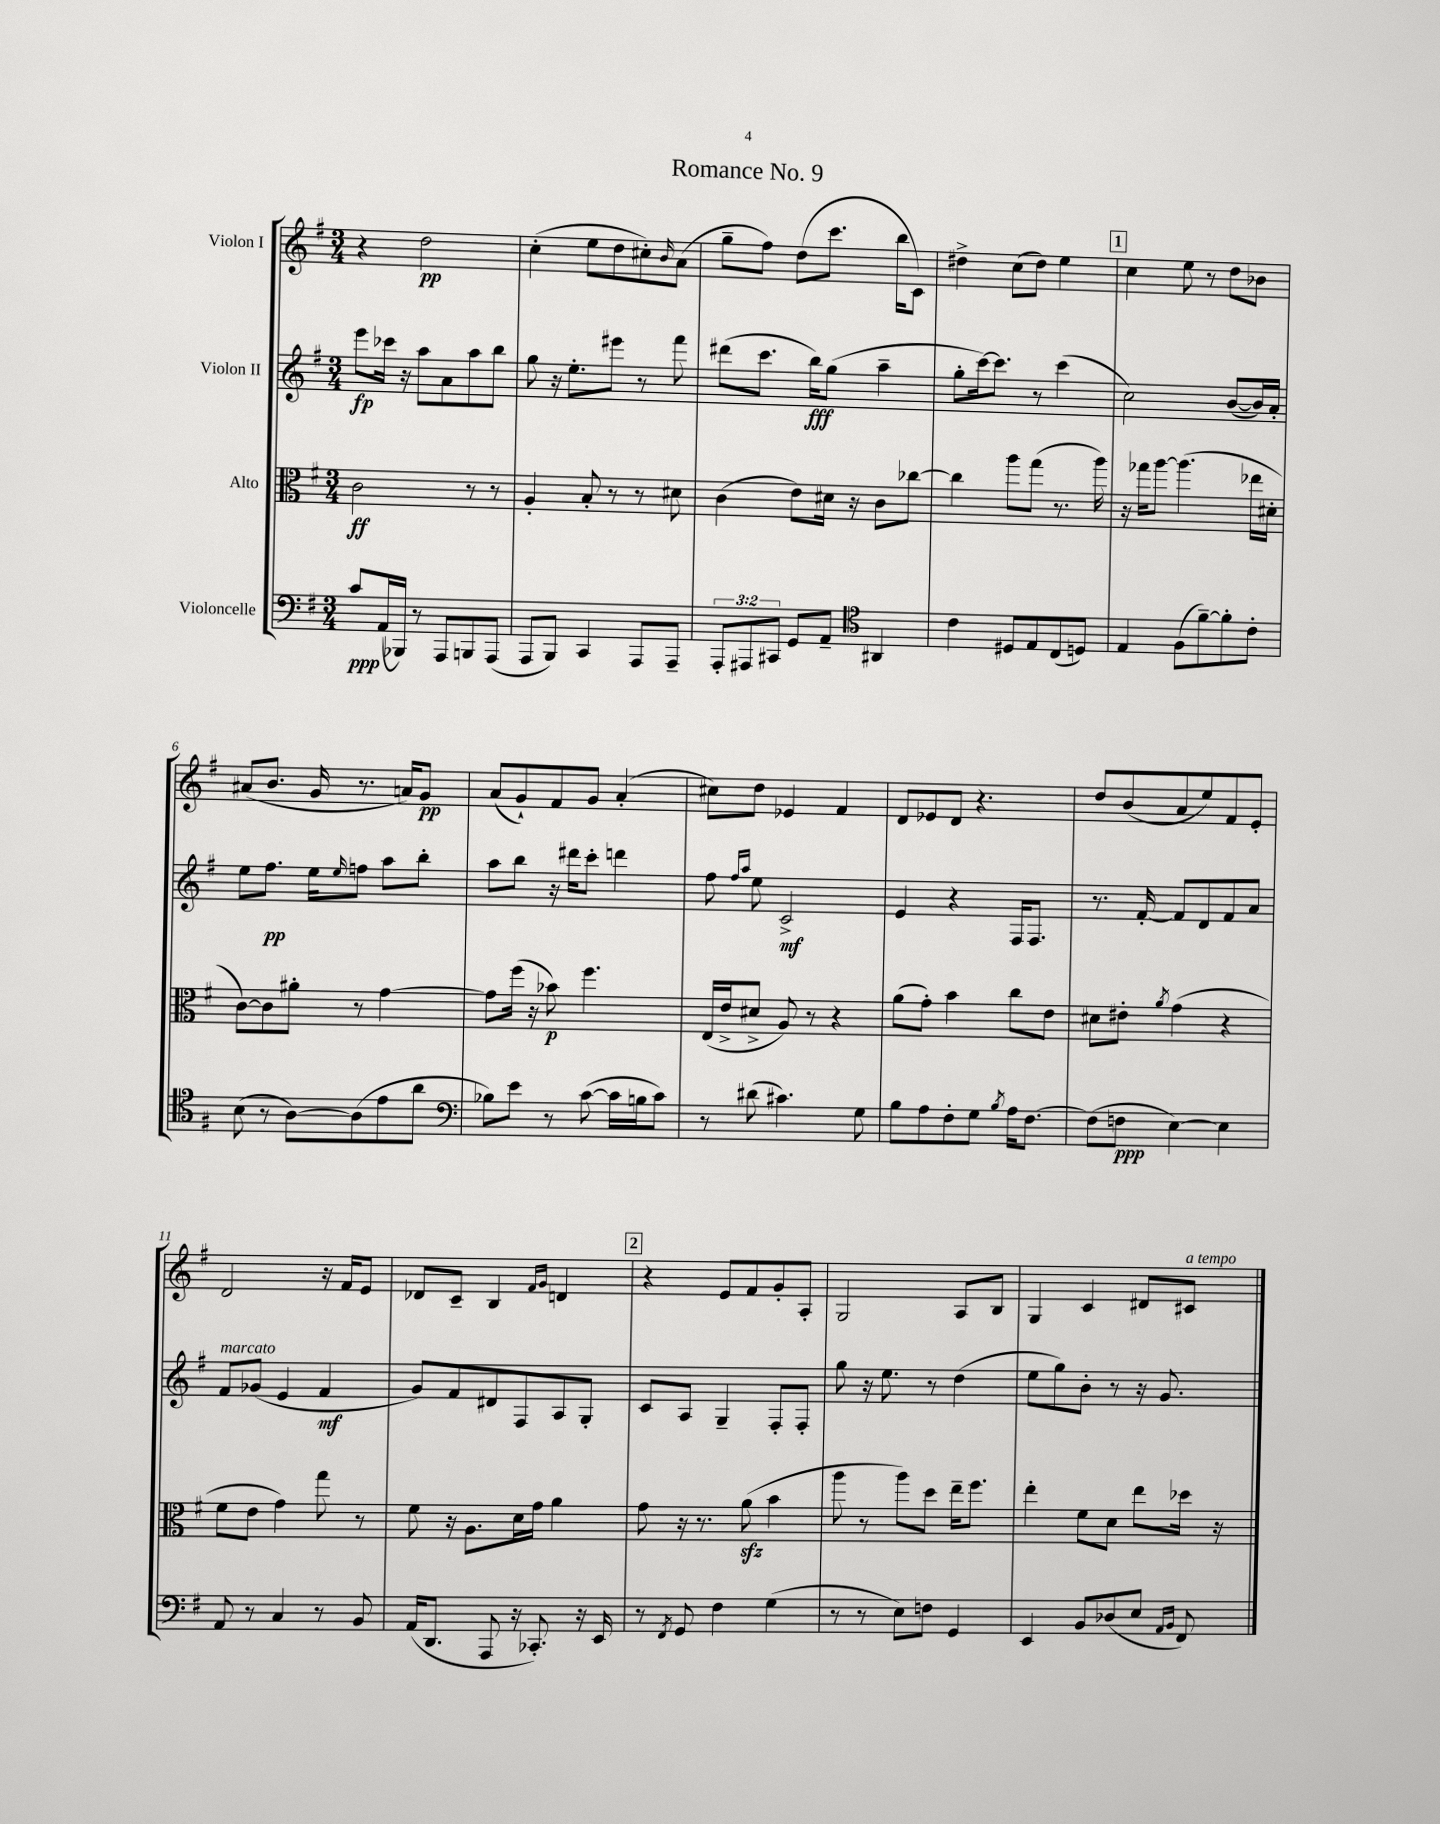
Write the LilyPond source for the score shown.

\header { title = "Romance No. 9" }
<<
\new StaffGroup <<
\new Staff = "s0" \with { instrumentName = "Violon I" } {
    \clef treble \key g \major \numericTimeSignature \time 3/4
    r4 d''2\pp |
    c''4-.( e''8 d''8 cis''8-.) \grace { b'16 } a'8( |
    g''8-- fis''8) d''8( c'''8. b''16 c'8) |
    dis''4-> c''8( dis''8) e''4 |
    \mark \markup { \box "1" } c''4 e''8 r8 d''8 bes'8 |
    ais'8( b'8. g'16 r8. a'16) g'8\pp |
    a'8( g'8-!) fis'8 g'8 a'4-.( |
    cis''8) d''8 ees'4 fis'4 |
    d'8 ees'8 d'8 r4. |
    d''8 b'8( a'8 e''8) fis'8 e'8-. |
    d'2 r16 fis'16 e'8 |
    des'8 c'8-- b4 \grace { fis'16 g'16 } d'4 |
    \mark \markup { \box "2" } r4 e'8 fis'8 g'8-. a8-. |
    g2 a8 b8 |
    g4 c'4 dis'8 cis'8^\markup { \italic "a tempo" } \bar "|." |
}
\new Staff = "s1" \with { instrumentName = "Violon II" } {
    \clef treble \key g \major \numericTimeSignature \time 3/4
    e'''8\fp ces'''16 r16 a''8 a'8 a''8 b''8 |
    g''8 r16 e''8.-. eis'''8 r8 fis'''8 |
    dis'''8( c'''8. b''16\fff) g''8( a''4-- |
    g''8-. c'''16~) c'''8. r8 c'''4( |
    \mark \markup { \box "1" } c''2) b'8~( b'16) a'16-. |
    e''8 fis''8.\pp e''16 \grace { e''16 } f''8 a''8 b''8-. |
    a''8 b''8 r16 dis'''16 c'''8-. d'''4 |
    fis''8 \grace { fis''16 a''16 } e''8 c'2->\mf |
    e'4 r4 fis16 fis8. |
    r8. fis'16~-. fis'8 d'8 fis'8 a'8 |
    fis'8^\markup { \italic "marcato" } ges'8( e'4 fis'4\mf |
    g'8) fis'8 dis'8 fis8 a8 g8-. |
    \mark \markup { \box "2" } c'8 a8 g4-- fis8-. fis8-. |
    g''8 r16 e''8. r8 d''4( |
    e''8 g''8) b'8-. r8 r16 g'8. \bar "|." |
}
\new Staff = "s2" \with { instrumentName = "Alto" } {
    \clef alto \key g \major \numericTimeSignature \time 3/4
    c'2\ff r8 r8 |
    a4-. b8-. r8 r8 dis'8 |
    c'4( e'8) dis'16 r16 c'8 ces''8~ |
    ces''4 a''8 g''8( r8. a''16) |
    \mark \markup { \box "1" } r16 ges''16 a''8~ a''4.( ees''16 dis'16-. |
    c'8~) c'8 ais'8-. r8 g'4~ |
    g'8 fis''16( r16 bes'8\p) fis''4. |
    e16( e'16-> dis'8-> a8) r8 r4 |
    a'8( g'8-.) b'4 c''8 e'8 |
    dis'8 eis'8-. \acciaccatura { a'8 } g'4( r4 |
    fis'8 e'8 g'4) g''8 r8 |
    fis'8 r16 a8. d'16 g'16 a'4 |
    \mark \markup { \box "2" } g'8 r16 r8. a'8\sfz( b'4 |
    a''8 r8 a''8) d''8 e''16-- fis''8. |
    e''4-. fis'8 d'8 e''8 des''16 r16 \bar "|." |
}
\new Staff = "s3" \with { instrumentName = "Violoncelle" } {
    \clef bass \key g \major \numericTimeSignature \time 3/4 \override Staff.TupletNumber.text = #tuplet-number::calc-fraction-text
    c'8\ppp a,16( bes,,16) r8 a,,8 b,,8 a,,8( |
    a,,8 b,,8) c,4 a,,8 a,,8-- |
    \tuplet 3/2 { a,,8-. ais,,8 cis,8 } g,8 a,8-- \clef tenor ais,4 |
    c'4 dis8 e8 c8( d8) |
    \mark \markup { \box "1" } e4 fis8( fis'8~--) fis'8-. c'8-. |
    b8( r8 a8~) a8( e'8 a'8 |
    \clef bass bes8) e'8 r8 c'8~( c'16 b16 c'8) |
    r8 dis'8( cis'4.) g8 |
    b8 a8 fis8-. g8 \acciaccatura { b8 } a16 fis8.~ |
    fis8( f8\ppp e4~) e4 |
    a,8 r8 c4 r8 b,8 |
    a,16( d,8. a,,8 r16 ces,8.-.) r16 e,16 |
    \mark \markup { \box "2" } r8 \acciaccatura { fis,8 } g,8 fis4 g4( |
    r8 r8 e8) f8 g,4 |
    e,4 b,8 des8( e8 \grace { a,16 b,16 } fis,8) \bar "|." |
}
>>
>>
